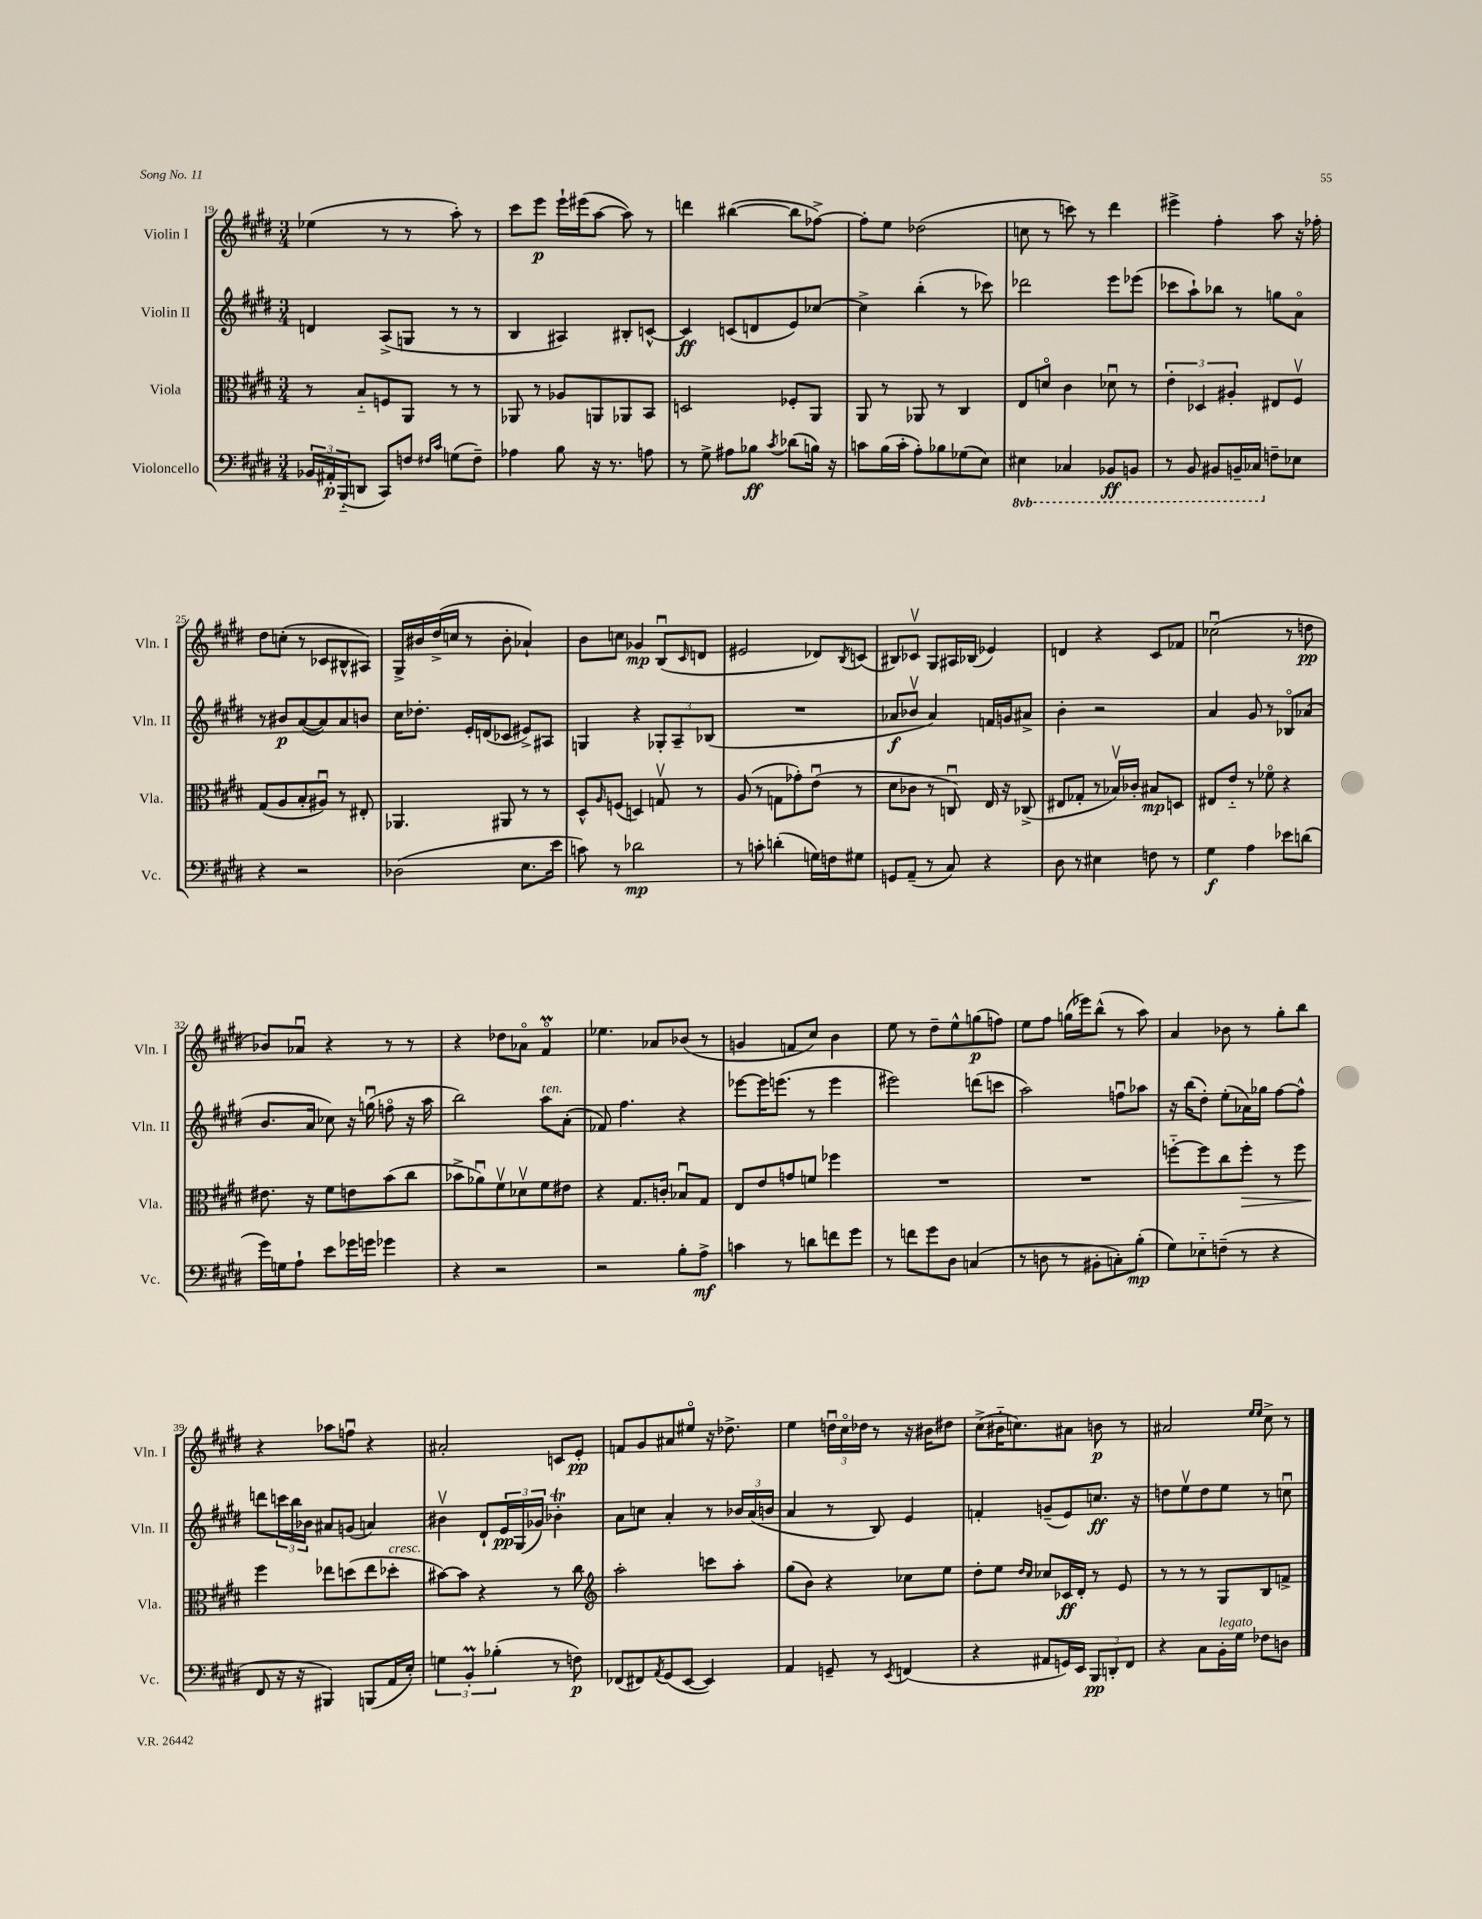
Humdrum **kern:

**kern	**dynam	**kern	**dynam	**kern	**dynam	**kern	**dynam
*part4	*part4	*part3	*part3	*part2	*part2	*part1	*part1
*staff4	*staff4	*staff3	*staff3	*staff2	*staff2	*staff1	*staff1
*I"Violoncello	*	*I"Viola	*	*I"Violin II	*	*I"Violin I	*
*I'Vc.	*	*I'Vla.	*	*I'Vln. II	*	*I'Vln. I	*
*clefF4	*	*clefC3	*	*clefG2	*	*clefG2	*
*k[f#c#g#d#]	*	*k[f#c#g#d#]	*	*k[f#c#g#d#]	*	*k[f#c#g#d#]	*
*M3/4	*	*M3/4	*	*M3/4	*	*M3/4	*
=19	=19	=19	=19	=19	=19	=19	=19
24BB-X/LL	.	8r	.	4dn/	.	(4ee-X\	.
24AA#X'/	p	.	.	.	.	.	.
(24BBB/J	.	.	.	.	.	.	.
8DDn/J	.	8B/L	.	.	.	.	.
8CC#/L)	.	8Fn/	.	(8A^/L	.	8r	.
8Fn/J	.	8AA/J	.	8Gn/J	.	8r	.
16qqF#X/LL	.	.	.	.	.	.	.
16qqc#/JJ	.	.	.	.	.	.	.
(8Gn\L	.	8r	.	8r	.	8aa'\)	.
8F#~\J)	.	8r	.	8r	.	8r	.
=20	=20	=20	=20	=20	=20	=20	=20
4A-X\	.	8AA-X/	.	4B/	.	8ccc#\L	.
.	.	8r	.	.	.	8eee\J	p
8B\	.	8A-X/L	.	4A#X/)	.	16eee`\LL	.
.	.	.	.	.	.	(16eee#X\J	.
16r	.	8AAn/	.	.	.	[8aa\J	.
8.r	.	.	.	.	.	.	.
.	.	8AA-X/	.	8B#X'/L	.	8aa\])	.
8An\	.	8BB/J	.	[8cn^^/J	.	8r	.
=21	=21	=21	=21	=21	=21	=21	=21
8r	.	2Dn/	.	4c/]	ff	4dddn\	.
8G#^\	.	.	.	.	.	.	.
8A#X\L	.	.	.	(8cn/L	.	([4bb#X\	.
8B-X\J	ff	.	.	8dn/	.	.	.
8qc#/	.	.	.	.	.	.	.
(8d-X\L	.	8F-X'/L	.	8e/)	.	8bb#\L]	.
16Bn\Jk)	.	8AA/J	.	[8cc-X/J	.	[8ff-X^\J)	.
16r	.	.	.	.	.	.	.
=22	=22	=22	=22	=22	=22	=22	=22
8cn\L	.	8AA/	.	4cc-^\]	.	8ff-'\L]	.
(16B\L	.	8r	.	.	.	8ee\J	.
16c'\JJ	.	.	.	.	.	.	.
8A'\L)	.	8AA-X/	.	(4bb'\	.	(2dd-X\	.
8B-X\	.	8r	.	.	.	.	.
(8G-X\	.	4C#/	.	8r	.	.	.
8E\J)	.	.	.	8ccc-X\)	.	.	.
=23	=23	=23	=23	=23	=23	=23	=23
*8ba	*	*	*	*	*	*	*
4EE#X\	.	8E/L	.	2ddd-X\	.	8ccn\	.
.	.	8dn/J	.	.	.	8r	.
4CC-X/	.	4c#\	.	.	.	8cccn\)	.
.	.	.	.	.	.	8r	.
8BBB-X/L	ff	8d-Xu\	.	8eee\L	.	4ddd#\	.
8BBBn/J	.	8r	.	(8eee-X\J	.	.	.
=24	=24	=24	=24	=24	=24	=24	=24
8r	.	6e'\	.	8ccc-X\L	.	4eee#X^\	.
8BBB/	.	.	.	8aa`\)	.	.	.
.	.	6D-X/	.	.	.	.	.
8BBB#X/L	.	.	.	8bb-X\J	.	4ff#'\	.
.	.	6A#X'/	.	.	.	.	.
16BBBn~/L	.	.	.	8r	.	.	.
16CC-X/JJ	.	.	.	.	.	.	.
*X8ba	*	*	*	*	*	*	*
8Fn~\L	.	8E#X/L	.	8ggn\L	.	8aa\	.
8E-X\J	.	8F#v/J	.	8a\J	.	16r	.
.	.	.	.	.	.	16ff-X'\	.
!!LO:LB:g=z
=25	=25	=25	=25	=25	=25	=25	=25
4r	.	(8G#/L	.	8r	.	8dd#\L	.
.	.	8A/	.	8b#X/L	p	(8ccn'\J	.
2r	.	8B'/	.	([8a/	.	8r	.
.	.	8A#Xu/J)	.	8a/])	.	8c-X/L	.
.	.	8r	.	8a/	.	8B#X^^/	.
.	.	8E#X'/	.	8bn/J	.	8A#X/J)	.
=26	=26	=26	=26	=26	=26	=26	=26
(2D-X\	.	4.AA-X/	.	16cc#\KL	.	16G#^/LL	.
.	.	.	.	8.dd-X'\J	.	16b#X/	.
.	.	.	.	.	.	(16dd#^/	.
.	.	.	.	.	.	16ccn/JJ	.
.	.	.	.	16e'/LL	.	8r	.
.	.	.	.	(16dn/J	.	.	.
.	.	8AA#X/	.	8c-X/J	.	8b#'\	.
8.E\L	.	8r	.	8e#X^/L)	.	4a-X`/)	.
.	.	8r	.	8A#X/J	.	.	.
16e\Jk	.	.	.	.	.	.	.
=27	=27	=27	=27	=27	=27	=27	=27
8cn\)	.	8D#^^/L	.	4Gn/	.	8b\L	.
.	.	16qqA/	.	.	.	.	.
8r	.	(8Fn/J	.	.	.	8ccn\J	.
2d-X\	mp	4Dn/)	.	4r	.	4g-X/	mp
.	.	8Gnv/	.	12G-X'/L	.	(8Bu/L	.
.	.	.	.	12A~/	.	.	.
.	.	.	.	.	.	16qqc#/	.
.	.	8r	.	.	.	8dn/J	.
.	.	.	.	(12B-X/J	.	.	.
=28	=28	=28	=28	=28	=28	=28	=28
8r	.	(8A/	.	2.r	.	2e#X/	.
8cn'\	.	8r	.	.	.	.	.
(4dn'\	.	8Gn\L	.	.	.	.	.
.	.	8g-X'\)	.	.	.	.	.
16Gn\LL)	.	(8eu\J	.	.	.	8d-X/L)	.
16Fn\J	.	.	.	.	.	.	.
.	.	.	.	.	.	8qB/	.
8G#X\J	.	8r	.	.	.	(8cn/J	.
=29	=29	=29	=29	=29	=29	=29	=29
8GGn/L	.	8d#\L	.	8a-X/L	f	8B#X/L)	.
(8AA~/J	.	8c-X\J	.	8b-Xv/J	.	8c-Xv/J	.
8r	.	8r	.	4a-/)	.	8G#/L	.
8C#/)	.	8Cnu/)	.	.	.	16A#X/L	.
.	.	.	.	.	.	(16B-X/JJ	.
4r	.	16E/	.	16fn/LL	.	4e-X/)	.
.	.	16r	.	16gn/J	.	.	.
.	.	(8C-X^/	.	8a#X^/J	.	.	.
=30	=30	=30	=30	=30	=30	=30	=30
8D#\	.	8E#X/L	.	4b'\	.	4dn/	.
8r	.	8G-X'/J	.	.	.	.	.
4E#X\	.	8r	.	2r	.	4r	.
.	.	16B-Xv/LL)	.	.	.	.	.
.	.	16c-X'/JJ	.	.	.	.	.
8Fn\	.	8B#X/L	mp	.	.	8c#/L	.
8r	.	8Dn/J	.	.	.	8f-X/J	.
=31	=31	=31	=31	=31	=31	=31	=31
4G#\	f	8E#X/L	.	4a/	.	(2cc-Xu\	.
.	.	8e/J	.	.	.	.	.
4A\	.	8r	.	8g#/	.	.	.
.	.	8f-X\	.	8r	.	.	.
8e-X\L	.	4r	.	8B-X/L	.	8r	.
(8dn\J	.	.	.	(8a-X/J	.	8ddn\	pp
!!LO:LB:g=z
=32	=32	=32	=32	=32	=32	=32	=32
16g#\LL)	.	8.e#X\	.	8.b/L	.	8b-X/L)	.
16Gn\J	.	.	.	.	.	.	.
8A`\J	.	.	.	.	.	8a-Xu/J	.
.	.	16r	.	16a/Jk	.	.	.
8e\L	.	8f#\L	.	8cc-X\)	.	4r	.
16g-X\L	.	8en\	.	16r	.	.	.
16gn\JJ	.	.	.	(16ggnu\	.	.	.
4g-X\	.	(8b\	.	8ffn\	.	8r	.
.	.	8cc#\J	.	16r	.	8r	.
.	.	.	.	16aa\	.	.	.
=33	=33	=33	=33	=33	=33	=33	=33
4r	.	8b-X^\L	.	2bb\)	.	4r	.
.	.	8a-Xu\)	.	.	.	.	.
2r	.	8f#v\	.	.	.	8dd-X\L	.
.	.	8d-Xv\	.	.	.	8a-X\J	.
!	!	!	!	!LO:TX:a:i:t=ten.	!	!	!
.	.	8f#\	.	8aa\L	.	4f#M/	.
.	.	8e#X\J	.	(8a'\J	.	.	.
=34	=34	=34	=34	=34	=34	=34	=34
2r	.	4r	.	8f-X/)	.	4.ee-X\	.
.	.	.	.	4.ff#\	.	.	.
.	.	8.G#/L	.	.	.	.	.
.	.	.	.	.	.	8a-X/L	.
.	.	16cn'/Jk	.	.	.	.	.
8B'\L	.	8B-Xu/L	.	4r	.	(8b-X/J	.
8A^\J	mf	8G#/J	.	.	.	8r	.
=35	=35	=35	=35	=35	=35	=35	=35
4cn\	.	8E/L	.	[8eee-X\L	.	4gn/	.
.	.	8e/	.	16eee-\K]	.	.	.
.	.	.	.	(8.eeen\J	.	.	.
8r	.	8gn/	.	.	.	8fn/L	.
8dn\L	.	8fn/J	.	8r	.	8cc#/J)	.
8fn\	.	4ff-X\	.	4eee\	.	4b\	.
8g#\J	.	.	.	.	.	.	.
=36	=36	=36	=36	=36	=36	=36	=36
8r	.	2.r	.	2eee#X\)	.	8ee\	.
8fn\L	.	.	.	.	.	8r	.
8g#\	.	.	.	.	.	8dd#~\L	.
8D#\J	.	.	.	.	.	8ee^^\	.
(4Cn/	.	.	.	(8dddn\L	.	(8ggn\	p
.	.	.	.	8cccn\J	.	8ffn\J)	.
=37	=37	=37	=37	=37	=37	=37	=37
8r	.	2.r	.	2aa\)	.	8ee\L	.
8Dn\	.	.	.	.	.	8ff#\J	.
8r	.	.	.	.	.	(16ggn\LL	.
.	.	.	.	.	.	16eee-X\J)	.
8BB#X'\L	.	.	.	.	.	(8bb^^\J	.
8Cn'\)	.	.	.	8ffnu\L	.	8r	.
(8B'\J	mp	.	.	8aa-X\J	.	8aa\)	.
=38	=38	=38	=38	=38	=38	=38	=38
8G#\L)	.	[8ffn\L	.	16r	.	4a/	.
.	.	.	.	(16bb\KL	.	.	.
8E-X\	.	8ff\]	.	8dd#'\J)	.	.	.
(8Fn~\J	.	8cc#\	.	(8ee'\L	.	8b-X\	.
!	!	!	!LO:HP:b	!	!	!	!
8r	.	8ff'\J	>	16a-X\L)	.	8r	.
.	.	.	.	16gg-X\JJ	.	.	.
4r	.	8r	.	[8ff#\L	.	8gg#'\L	.
.	.	8ff\	.	8ff#^^\J]	.	8bb\J	.
!!LO:LB:g=z
=39	=39	=39	=39	=39	=39	=39	=39
8FF#/	.	4ff#\	.	8dddn\L	.	4r	.
16r	.	.	.	24cccn\L	.	.	.
.	.	.	.	24bb\	.	.	.
16r	.	.	.	.	.	.	.
.	.	.	.	24b-X\JJ	.	.	.
4BBB#X/)	.	8ee-X\L	]	8a#X/L	.	8aa-X\L	.
.	.	(8ddn\	.	(8gn/J	.	8ffnu\J	.
(8BBBn/L	.	8ee-\	.	4an/)	.	4r	.
!	!	!LO:TX:a:i:t=cresc.	!	!	!	!	!
16AA/L	.	8dd-X'\J	.	.	.	.	.
16E'/JJ)	.	.	.	.	.	.	.
=40	=40	=40	=40	=40	=40	=40	=40
6Gn\	.	[8b#X\L)	.	4b#Xv\	.	2a#X'/	.
.	.	8b#\J]	.	.	.	.	.
6BBM'/	.	.	.	.	.	.	.
.	.	4r	.	8d#`/L	.	.	.
(6B-X'\	.	.	.	.	.	.	.
.	.	.	.	24e/L	pp	.	.
.	.	.	.	(24G#/	.	.	.
.	.	.	.	24g-X/JJ)	.	.	.
8r	.	8r	.	4b-XT'\	.	8cn/L	.
8Fn\)	p	8cc#\	.	.	.	8e'/J	pp
=41	=41	=41	=41	=41	=41	=41	=41
*	*	*clefG2	*	*	*	*	*
(8FF-X/L	.	2aa'\	.	8a\L	.	8fn/L	.
8FF#X/)	.	.	.	8ccn\J	.	8g#/	.
8qAA/	.	.	.	.	.	.	.
(8GG#/	.	.	.	4a'/	.	8a#X/	.
[8EE/J	.	.	.	.	.	8ee#X/J	.
4EE/])	.	8cccn\L	.	8r	.	16r	.
.	.	.	.	.	.	8.dd-X^\	.
.	.	8aa'\J	.	24b-X/LL	.	.	.
.	.	.	.	(24a/	.	.	.
.	.	.	.	24bn/JJ	.	.	.
=42	=42	=42	=42	=42	=42	=42	=42
4AA/	.	(8gg#\L	.	4a/	.	4ee\	.
.	.	8b\J)	.	.	.	.	.
8GGn~/	.	4r	.	8r	.	24ddnu\LL	.
.	.	.	.	.	.	24cc#\	.
.	.	.	.	.	.	24dd-X\JJ	.
8r	.	.	.	8B/)	.	8r	.
8qEE/	.	.	.	.	.	.	.
(4FFn/	.	8cc-X\L	.	4e/	.	16r	.
.	.	.	.	.	.	16b#X\KL	.
.	.	8ee\J	.	.	.	8dd#X\J	.
=43	=43	=43	=43	=43	=43	=43	=43
4r	.	8dd#'\L	.	4fn'/	.	(8cc#^\L	.
.	.	8ee\J	.	.	.	16b#X\K	.
.	.	.	.	.	.	8.ccn\)	.
.	.	16qqdd#/LL	.	.	.	.	.
.	.	16qqcc#/JJ	.	.	.	.	.
8AA#X/L	.	8cc-X/L	.	(8gn~/L	.	.	.
16GGn/L)	.	16c-X/L	ff	8e/)	.	8a#X\J	.
16EE/JJ	.	16d#'/JJ	.	.	.	.	.
12BBB/L	pp	8r	.	8.ccn/J	ff	8bn\	p
12DDn'/	.	.	.	.	.	.	.
.	.	8e/	.	.	.	8r	.
12FF#/J	.	.	.	.	.	.	.
.	.	.	.	16r	.	.	.
=44	=44	=44	=44	=44	=44	=44	=44
4r	.	8r	.	8ddn\L	.	2a#X/	.
.	.	8r	.	8eev\	.	.	.
8C#\L	.	8r	.	8dd\	.	.	.
!LO:TX:a:i:t=legato	!	!	!	!	!	!	!
16BB'\L	.	8G#/L	.	8ee\J	.	.	.
16G#\JJ	.	.	.	.	.	.	.
.	.	.	.	.	.	16qqee/LL	.
.	.	.	.	.	.	16qqee/JJ	.
8F-X\L	.	8B/	.	8r	.	8cc#^\	.
8Dn\J	.	8fn^/J	.	8ccnu\	.	8r	.
==	==	==	==	==	==	==	==
*-	*-	*-	*-	*-	*-	*-	*-
